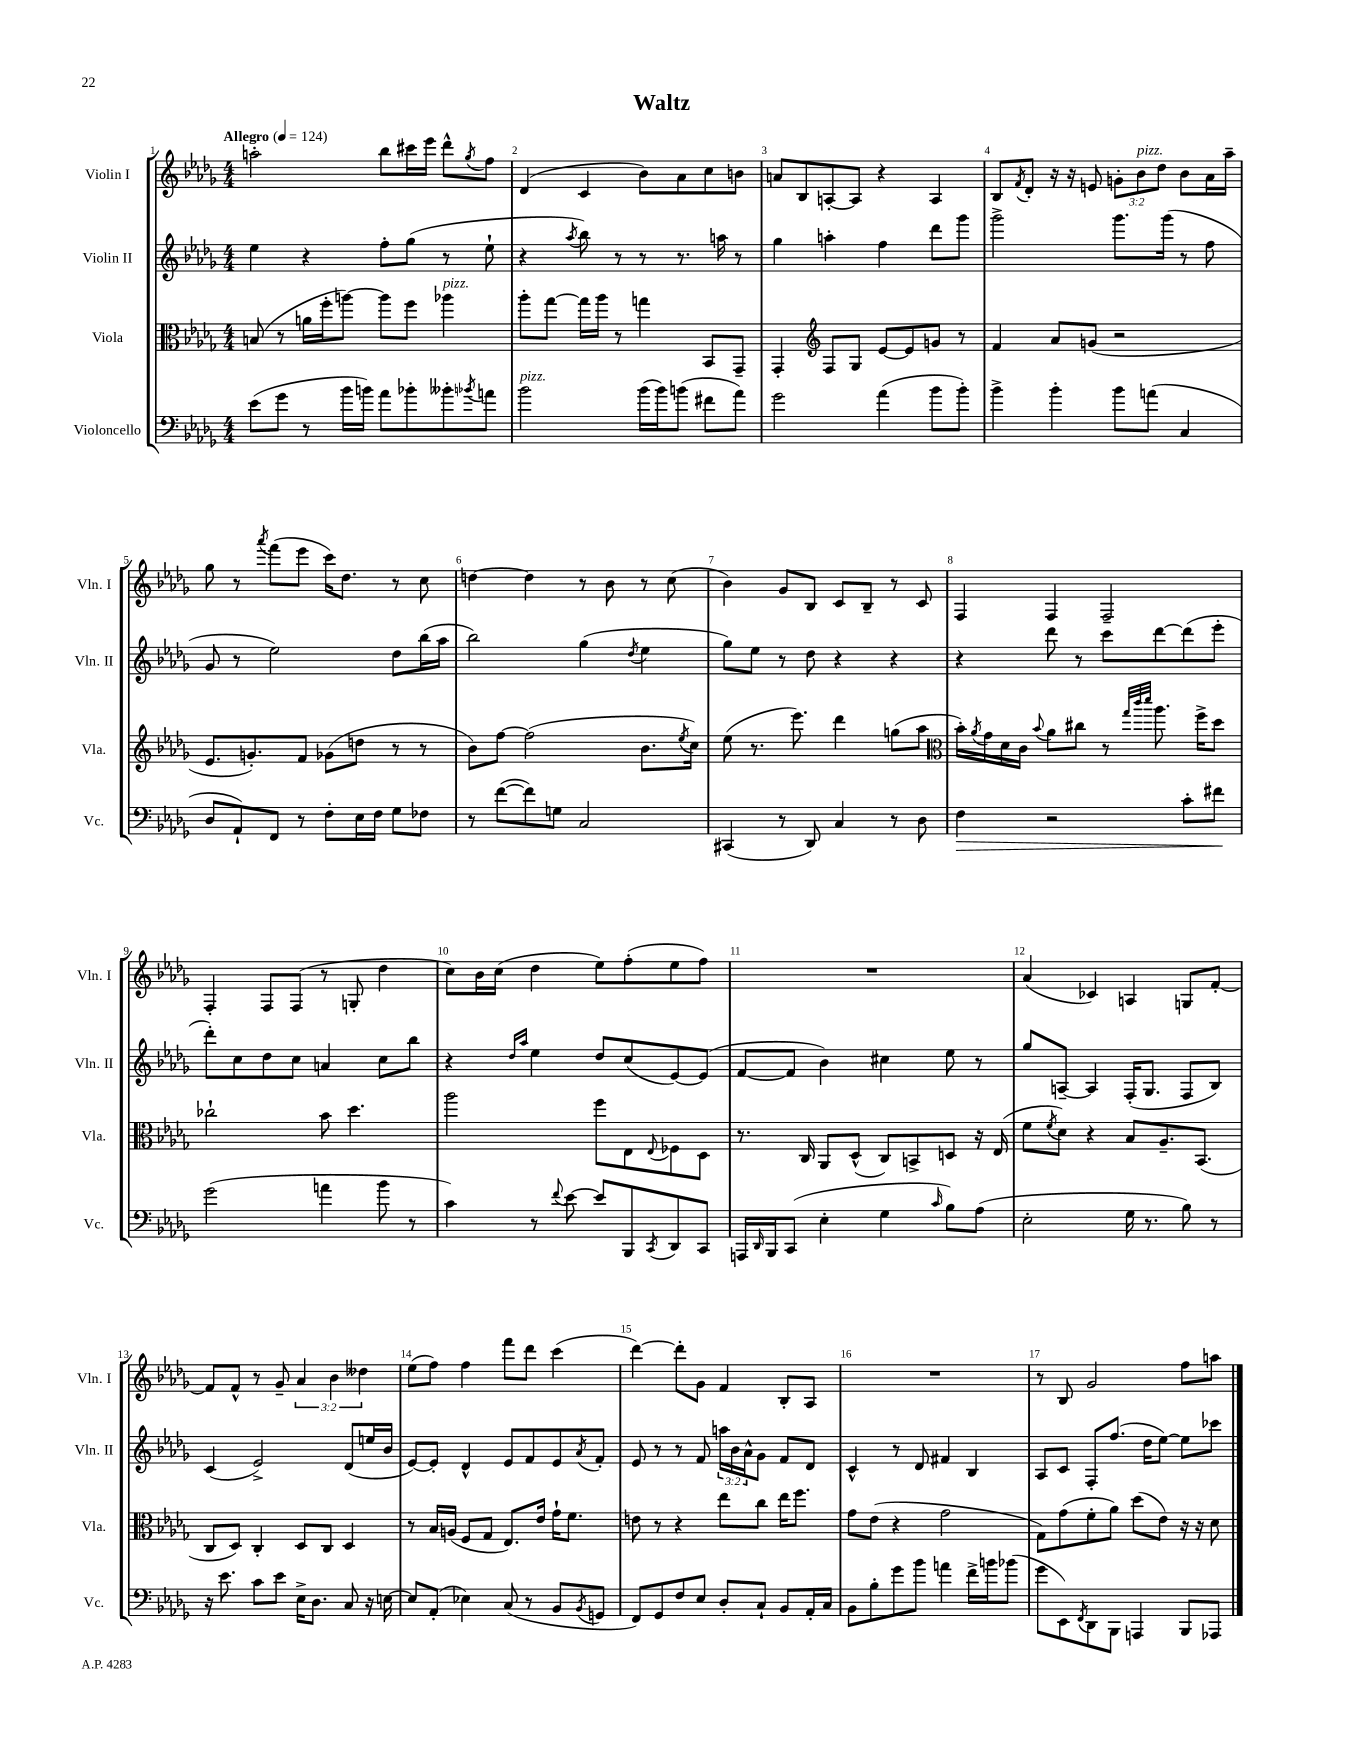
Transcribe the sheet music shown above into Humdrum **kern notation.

**kern	**dynam	**kern	**kern	**kern
*part4	*part4	*part3	*part2	*part1
*staff4	*staff4	*staff3	*staff2	*staff1
*I"Violoncello	*	*I"Viola	*I"Violin II	*I"Violin I
*I'Vc.	*	*I'Vla.	*I'Vln. II	*I'Vln. I
*clefF4	*	*clefC3	*clefG2	*clefG2
*k[b-e-a-d-g-]	*	*k[b-e-a-d-g-]	*k[b-e-a-d-g-]	*k[b-e-a-d-g-]
*M4/4	*	*M4/4	*M4/4	*M4/4
*MM124	*	*MM124	*MM124	*MM124
=1	=1	=1	=1	=1
!	!	!	!	!LO:TX:a:B:t=Allegro
(8e-\L	.	(8Bn/	4ee-\	2aan'\
8g-\J	.	8r	.	.
8r	.	16an\LL	4r	.
.	.	16ff'\J	.	.
16b-\LL	.	[8aan\J)	.	.
16bn\JJ)	.	.	.	.
8a-\L	.	8aa\L]	8ff'\L	8bb-\L
8b-X'\	.	8ff\J	(8gg-\J	16ccc#X\L
.	.	.	.	16eee-\JJ
!	!	!LO:TX:a:i:t=pizz.	!	!
8b--X'\	.	4aa-X\	8r	8ddd-^^\L
8qb-X/	.	.	.	8qgg-/
8an\J	.	.	8ee-`\	8ff\J
=2	=2	=2	=2	=2
!LO:TX:a:i:t=pizz.	!	!	!	!
2b-\	.	8aa-'\L	4r	(4d-/
.	.	[8gg-\J	.	.
.	.	.	8qaa-/	.
.	.	16gg-\LL]	8bb-\)	4c/
.	.	16aa-\JJ	.	.
.	.	8r	8r	.
(16b-\LL	.	4ggn\	8r	8b-\L)
16b-\J)	.	.	.	.
(8bn\J	.	.	8.r	8a-\
8f#X\L	.	8BB-/L	.	8cc\
.	.	.	16aan\	.
8a-\J)	.	8GG-~/J	8r	8bn\J
=3	=3	=3	=3	=3
2g-\	.	4GG-'/	4gg-\	8an/L
.	.	.	.	8B-/
*	*	*clefG2	*	*
.	.	8F/L	4aan'\	[8An'/
.	.	8G-/J	.	8A/J]
(4a-\	.	[8e-/L	4ff\	4r
.	.	8e-/]	.	.
8b-\L	.	8gn/J	8ddd-\L	4A/
8b-'\J)	.	8r	8ggg-\J	.
=4	=4	=4	=4	=4
4b-^\	.	4f/	2ggg-^\	8B-/L
.	.	.	.	8qf/
.	.	.	.	8d-'/J
4b-'\	.	8a-/L	.	16r
.	.	.	.	16r
.	.	(8gn/J	.	8en/
8b-\L	.	2r	8.ggg-\L	12gn'\L
!	!	!	!	!LO:TX:a:i:t=pizz.
.	.	.	.	12b-\
(8an\J	.	.	.	.
.	.	.	.	12dd-\J
.	.	.	(16ggg-\Jk	.
4C/	.	.	8r	8b-\L
.	.	.	8ff\	16a-\L
.	.	.	.	16aa-~\JJ
!!LO:LB:g=z
=5	=5	=5	=5	=5
8D-/L	.	8.e-/L	8g-/	8gg-\
8AA-`/)	.	.	8r	8r
.	.	8.gn'/)	.	.
.	.	.	.	8qaaa-/
8FF/J	.	.	2ee-\)	(8fff\L
8r	.	8f/J	.	8eee-\J
8F'\L	.	(8g-X\L	.	16ccc\KL)
.	.	.	.	8.dd-\J
16E-\L	.	8ddn\J	.	.
16F\JJ	.	.	.	.
8G-\L	.	8r	8dd-\L	8r
8F-X\J	.	8r	(16bb-\L	8cc\
.	.	.	16aa-\JJ	.
=6	=6	=6	=6	=6
8r	.	8b-\L)	2bb-\)	[4ddn\
([8f\L	.	[8ff\J	.	.
8f\])	.	(2ff\]	.	4dd\]
8Gn\J	.	.	.	.
2C/	.	.	(4gg-\	8r
.	.	.	.	8b-\
.	.	.	8qdd-/	.
.	.	8.b-\L	4ee-\	8r
.	.	.	.	(8cc\
.	.	8qee-/	.	.
.	.	16cc\Jk)	.	.
=7	=7	=7	=7	=7
(4CC#X/	.	(8ee-\	8gg-\L)	4b-\)
.	.	8.r	8ee-\J	.
8r	.	.	8r	8g-/L
.	.	8.eee-\)	.	.
8DD-/)	.	.	8dd-\	8B-/J
4C/	.	4ddd-\	4r	8c/L
.	.	.	.	8B-~/J
8r	.	(8ggn\L	4r	8r
8D-\	.	8aa-\J	.	8c/
=8	=8	=8	=8	=8
*	*	*clefC3	*	*
!	!LO:HP:b	!	!	!
4F\	>	16b-'\LL)	4r	4F/
.	.	8qa-/	.	.
.	.	16g-\	.	.
.	.	16d-\	.	.
.	.	16c\JJ	.	.
.	.	8qqb-/	.	.
2r	.	8a-\L	8ddd-\	4F/
.	.	8cc#X\J	8r	.
.	.	8r	8ccc\L	2F~/
.	.	32qqgg-/LLL	.	.
.	.	32qqccc/	.	.
.	.	32qqddd-/JJJ	.	.
.	.	8.aa-\	[8ddd-\	.
8c'\L	.	.	(8ddd-\]	.
.	.	16ff^\KL	.	.
8f#X\J	.	8dd-\J	8eee-'\J	.
.	]	.	.	.
!!LO:LB:g=z
=9	=9	=9	=9	=9
(2g-\	.	2cc-X`\	8ddd-'\L)	4F'/
.	.	.	8cc\	.
.	.	.	8dd-\	8F/L
.	.	.	8cc\J	(8F/J
4an\	.	8b-\	4an/	8r
.	.	4.dd-\	.	8Gn'/
8b-\	.	.	8cc\L	4dd-\
8r	.	.	8bb-\J	.
=10	=10	=10	=10	=10
4c\)	.	2aa-\	4r	8cc\L)
.	.	.	.	16b-\L
.	.	.	.	(16cc\JJ
.	.	.	16qqdd-/LL	.
.	.	.	16qqaa-/JJ	.
8r	.	.	4ee-\	4dd-\
8qqf/	.	.	.	.
[8e-\	.	.	.	.
8e-/L]	.	8ff\L	8dd-/L	8ee-\L)
8BBB-/	.	8E-\	(8cc/	(8ff'\
8qCC/	.	8qqE-/	.	.
8DD-/	.	8F-X\	[8e-/)	8ee-\
8CC/J	.	8D-\J	(8e-/J]	8ff\J)
=11	=11	=11	=11	=11
16AAAn/LL	.	8.r	[8f/L	1r
16qqDD-/	.	.	.	.
16BBB-/J	.	.	.	.
(8CC/J	.	.	8f/J]	.
.	.	16C/	.	.
4E-'\	.	8AA-/L	4b-\)	.
.	.	(8D-^^/J	.	.
4G-\	.	8C/L)	4cc#X\	.
.	.	8BBn^/	.	.
16qqc/	.	.	.	.
8B-\L)	.	8Dn/J	8ee-\	.
(8A-\J	.	16r	8r	.
.	.	(16E-/	.	.
=12	=12	=12	=12	=12
2E-'\	.	8f\L	8gg-/L	(4a-/
.	.	8qf/	.	.
.	.	8d-\J)	[8An~/J	.
.	.	4r	4A/]	4c-X/)
16G-\	.	8B-/L	(16F'/KL	4An/
8.r	.	.	8.G-/J	.
.	.	8.A-~/	.	.
8B-\)	.	.	8F/L	8Gn/L
.	.	(8.BB-/J	.	.
8r	.	.	8B-/J)	[8f'/J
!!LO:LB:g=z
=13	=13	=13	=13	=13
16r	.	8C/L	(4c/	8f/L]
8.e-\	.	.	.	.
.	.	8D-/J)	.	8f^^/J
8c\L	.	4C'/	2e-^/)	8r
8e-\J	.	.	.	8g-~/
16E-^\KL	.	8D-/L	.	6a-/
8.D-\J	.	.	.	.
.	.	8C/J	.	.
.	.	.	.	6b-\
8C/	.	4D-/	(8d-/L	.
.	.	.	.	6dd--X\
16r	.	.	16een/L	.
[16En\	.	.	16b-/JJ	.
=14	=14	=14	=14	=14
8E/L]	.	8r	[8e-/L)	(8ee-\L
(8AA-'/J	.	16B-/LL	8e-'/J]	8ff\J)
.	.	(16An/JJ	.	.
4E-X\)	.	8F/L	4d-^^/	4ff\
.	.	8G-/J	.	.
(8C/	.	8.E-/L)	8e-/L	8fff\L
8r	.	.	8f/	8ddd-\J
.	.	16e-/Jk	.	.
8BB-/L	.	16g-`\KL	8e-/	(4ccc\
.	.	8.f\J	.	.
8qBB-/	.	.	8qa-/	.
8GGn/J	.	.	8f'/J	.
=15	=15	=15	=15	=15
8FF/L)	.	8en\	8e-/	[4ddd-\)
8GG-/	.	8r	8r	.
8F/	.	4r	8r	8ddd-'\L]
8E-/J	.	.	8f/	8g-\J
8D-'/L	.	8ee-\L	24aan\LL	4f/
.	.	.	24b-\	.
.	.	.	24a-^^\J	.
8C`/J	.	8cc\J	8g-\J	.
8BB-/L	.	16ee-\KL	8f/L	8B-'/L
.	.	8.ff\J	.	.
16AA-'/L	.	.	8d-/J	8A-/J
16C/JJ	.	.	.	.
=16	=16	=16	=16	=16
8BB-\L	.	8g-\L	4c^^/	1r
8B-'\	.	(8e-\J	.	.
8g-\	.	4r	8r	.
8b-\J	.	.	8d-/	.
4an\	.	2g-\	4f#X/	.
16f^\LL	.	.	4B-/	.
16bn\J	.	.	.	.
(8b-X\J	.	.	.	.
=17	=17	=17	=17	=17
8g-\L	.	8G-\L)	8A-/L	8r
8EE-\)	.	(8g-\	8c/J	8B-/
8qFF/	.	.	.	.
8DD-\	.	8f'\	8F'/L	2g-/
8BBB-\J	.	8a-\J)	(8.ff/J	.
4AAAn/	.	(8dd-\L	.	.
.	.	.	16dd-\KL	.
.	.	8e-\J)	[8ee-\J)	.
8BBB-/L	.	16r	8ee-\L]	8ff\L
.	.	16r	.	.
8AAA-X/J	.	8d-\	8ccc-X\J	8aan\J
==	==	==	==	==
*-	*-	*-	*-	*-
